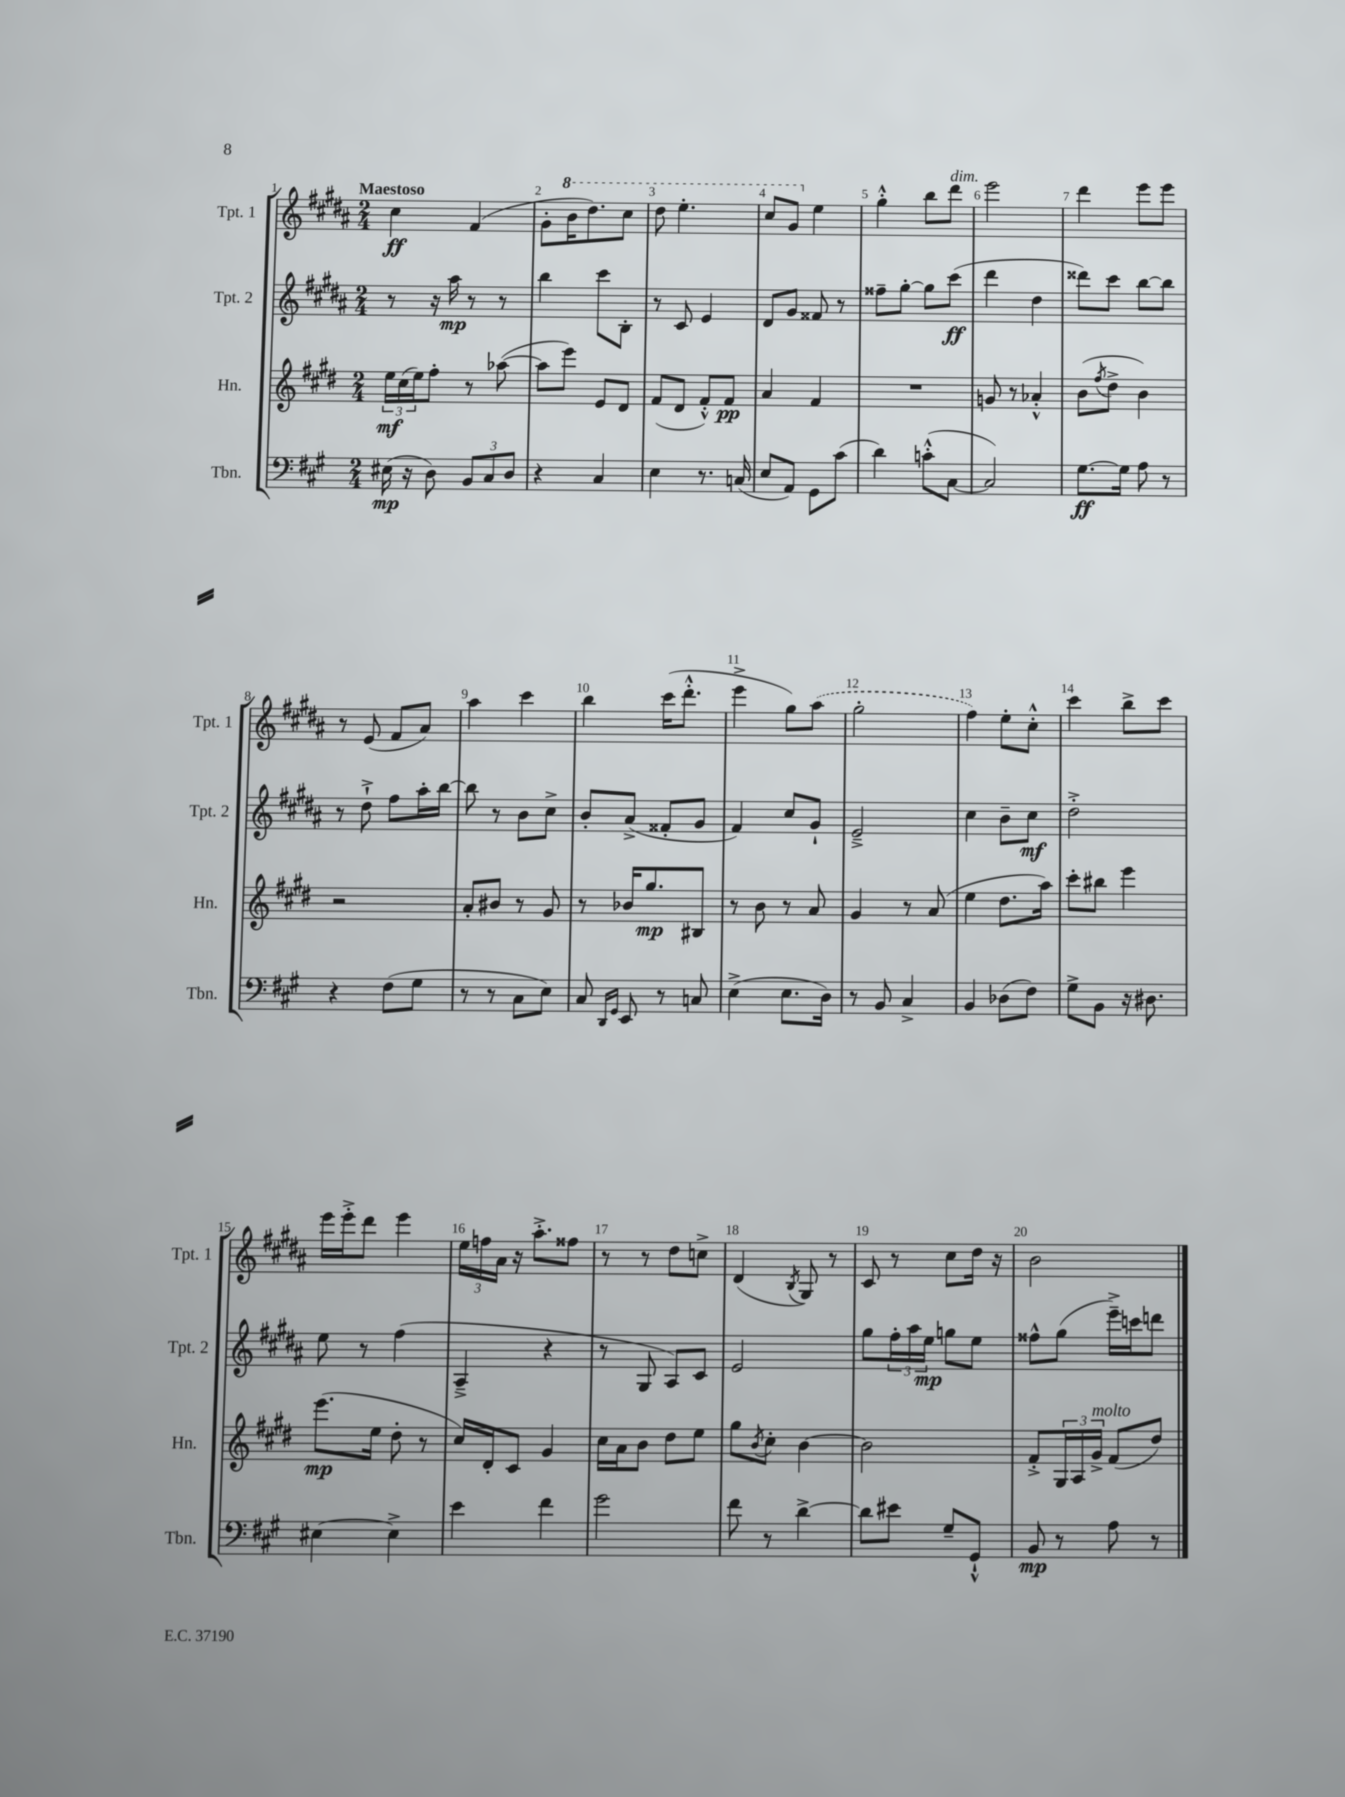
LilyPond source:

<<
\new StaffGroup <<
\new Staff = "s0" \with { instrumentName = "Tpt. 1" shortInstrumentName = "Tpt. 1" } {
    \clef treble \key b \major \numericTimeSignature \time 2/4 \tempo "Maestoso"
    cis''4\ff fis'4( |
    gis'8-. \ottava #1 b''16 dis'''8.) cis'''8 |
    dis'''8 e'''4.-. |
    cis'''8 gis''8 \ottava #0 e''4 |
    gis''4-.-^ b''8 dis'''8^\markup { \italic "dim." } |
    e'''2 |
    dis'''4 e'''8 e'''8 |
    r8 e'8( fis'8 ais'8) |
    ais''4 cis'''4 |
    b''4 cis'''16( dis'''8.-.-^ |
    e'''4-> gis''8) \once \slurDashed ais''8( |
    gis''2-. |
    fis''4) e''8-. cis''8-.-^ |
    cis'''4 b''8-> cis'''8 |
    e'''16 e'''16-.-> dis'''8 e'''4 |
    \tuplet 3/2 { e''16 f''16 ais'16 } r16 ais''8.-.-> fisis''8 |
    r8 r8 dis''8 c''8-> |
    dis'4( \acciaccatura { b8 } gis8) r8 |
    cis'8 r8 cis''8 dis''16 r16 |
    b'2 \bar "|." |
}
\new Staff = "s1" \with { instrumentName = "Tpt. 2" shortInstrumentName = "Tpt. 2" } {
    \clef treble \key b \major \numericTimeSignature \time 2/4
    r8 r16 ais''16\mp r8 r8 |
    b''4 cis'''8 b8-. |
    r8 cis'8 e'4 |
    dis'8 gis'8 fisis'8 r8 |
    fisis''8-- gis''8~-. gis''8 cis'''8\ff( |
    dis'''4 dis''4 |
    disis'''8) cis'''8 b''8~ b''8 |
    r8 dis''8-!-> fis''8 ais''16-. b''16~ |
    b''8 r8 b'8 cis''8-> |
    b'8-. ais'8->( fisis'8-. gis'8 |
    fis'4) cis''8 gis'8-! |
    e'2---> |
    cis''4 b'8-- cis''8\mf |
    dis''2-.-> |
    e''8 r8 fis''4( |
    ais4---> r4 |
    r8 gis8 ais8) cis'8 |
    e'2 |
    gis''8 \tuplet 3/2 { fis''16-. ais''16 e''16\mp } g''8 e''8 |
    fisis''8-^ gis''8( e'''16--->) c'''16 d'''8 \bar "|." |
}
\new Staff = "s2" \with { instrumentName = "Hn." shortInstrumentName = "Hn." } {
    \clef treble \key e \major \numericTimeSignature \time 2/4
    \tuplet 3/2 { e''16\mf cis''16( e''16) } fis''8-. r8 aes''8~( |
    aes''8 e'''8) e'8 dis'8 |
    fis'8( dis'8 fis'8-.-^) fis'8\pp |
    a'4 fis'4 |
    R2 |
    g'8 r8 aes'4-.-^ |
    b'8( \acciaccatura { fis''8 } dis''8-> b'4) |
    r2 |
    a'8-. bis'8 r8 gis'8 |
    r8 bes'16 gis''8.\mp bis8 |
    r8 b'8 r8 a'8 |
    gis'4 r8 a'8( |
    e''4 dis''8. a''16) |
    cis'''8-. bis''8 e'''4 |
    e'''8.\mp( e''16 dis''8-. r8 |
    cis''16) dis'16-. cis'8 gis'4 |
    cis''16 a'16 b'8 dis''8 e''8 |
    gis''8 \acciaccatura { b'8 } cis''8-. b'4~ |
    b'2 |
    fis'8-.-> \tuplet 3/2 { gis16 a16 gis'16->^\markup { \italic "molto" } } fis'8( dis''8) \bar "|." |
}
\new Staff = "s3" \with { instrumentName = "Tbn." shortInstrumentName = "Tbn." } {
    \clef bass \key a \major \numericTimeSignature \time 2/4
    eis16\mp( r16 d8) \tuplet 3/2 { b,8 cis8 d8 } |
    r4 cis4 |
    e4 r8. c16( |
    e8 a,8) gis,8 cis'8( |
    d'4) c'8-.-^( cis8~ |
    cis2) |
    gis8.~\ff gis16 a8 r8 |
    r4 fis8( gis8 |
    r8 r8 cis8 e8) |
    cis8 \grace { d,16 gis,16 } e,8 r8 c8 |
    e4->( e8. d16) |
    r8 b,8 cis4-> |
    b,4 des8( fis8) |
    gis8-> b,8 r16 dis8. |
    eis4~ eis4-> |
    e'4 fis'4 |
    gis'2 |
    fis'8 r8 d'4~-> |
    d'8 eis'8 gis8-- gis,8-!-^ |
    b,8\mp r8 a8 r8 \bar "|." |
}
>>
>>
\layout { \context { \Score \override BarNumber.break-visibility = ##(#f #t #t) barNumberVisibility = #all-bar-numbers-visible } }
